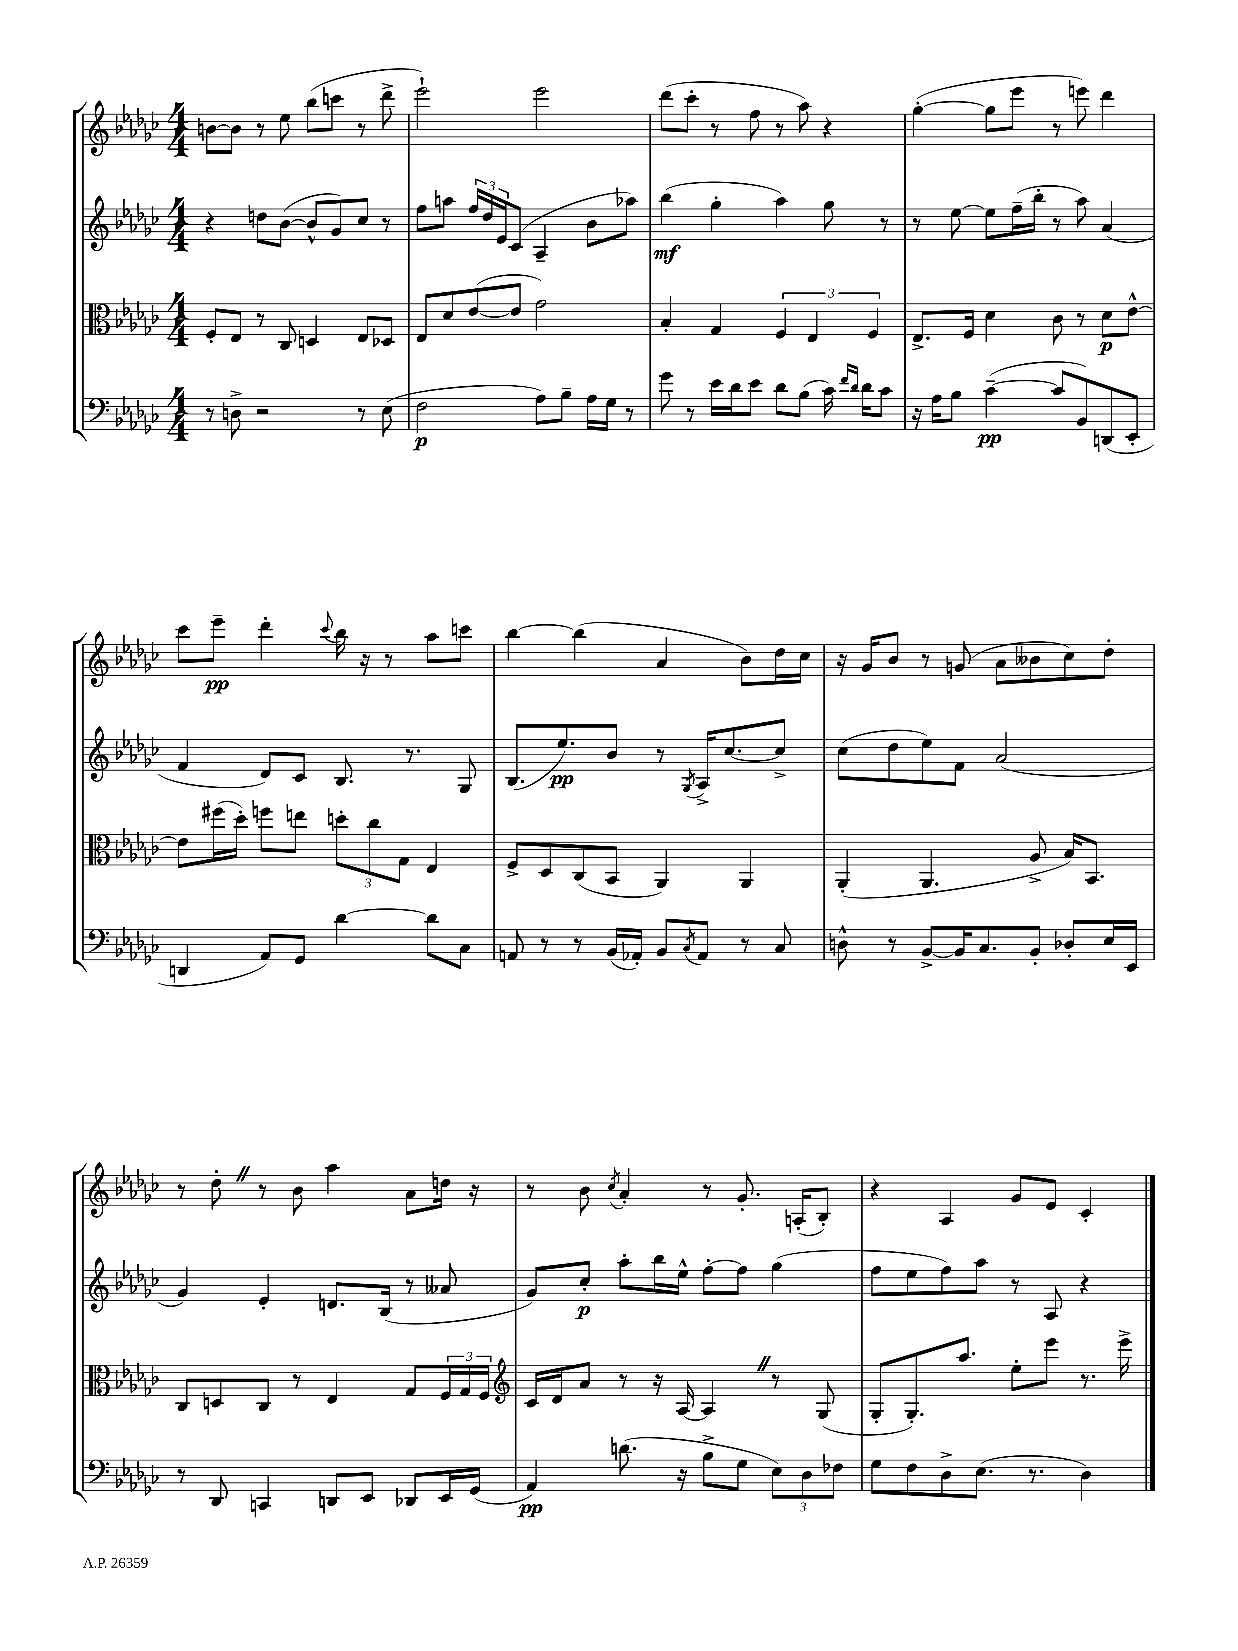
<<
\new StaffGroup <<
\new Staff = "s0" {
    \clef treble \key ges \major \numericTimeSignature \time 4/4
    b'8~ b'8 r8 ees''8 bes''8( c'''8 r8 des'''8-> |
    ees'''2-!) ees'''2 |
    des'''8( ces'''8-. r8 f''8 r8 aes''8) r4 |
    ges''4~-.( ges''8 ees'''8 r8 e'''8) des'''4 |
    ces'''8 ees'''8--\pp des'''4-. \appoggiatura { ces'''8 } bes''16 r16 r8 aes''8 c'''8 |
    bes''4~ bes''4( aes'4 bes'8) des''16 ces''16 |
    r16 ges'16 bes'8 r8 g'8( aes'8 beses'8 ces''8) des''8-. |
    r8 des''8-. \once \override BreathingSign.text = \markup { \musicglyph "scripts.caesura.straight" } \breathe r8 bes'8 aes''4 aes'8 d''16 r16 |
    r8 bes'8 \acciaccatura { ces''8 } aes'4-. r8 ges'8.-. a16-.( bes8-.) |
    r4 aes4 ges'8 ees'8 ces'4-. \bar "|." |
}
\new Staff = "s1" {
    \clef treble \key ges \major \numericTimeSignature \time 4/4
    r4 d''8 bes'8~( bes'8-^ ges'8) ces''8 r8 |
    f''8 a''8 \tuplet 3/2 { f''16 des''16 ees'16 } ces'8( aes4-- bes'8 aes''8) |
    bes''4\mf( ges''4-. aes''4) ges''8 r8 |
    r8 ees''8~ ees''8 f''16--( bes''16-. r8 aes''8) aes'4( |
    f'4 des'8) ces'8 bes8. r8. ges8 |
    bes8.( ees''8.\pp) bes'8 r8 \acciaccatura { ges8 } aes16-> ces''8.~ ces''8-> |
    ces''8( des''8 ees''8) f'8 aes'2( |
    ges'4) ees'4-. d'8. bes16( r8 aeses'8 |
    ges'8) ces''8-.\p aes''8-. bes''16 ees''16-^ f''8~-. f''8 ges''4( |
    f''8 ees''8 f''8) aes''8 r8 aes8 r4 \bar "|." |
}
\new Staff = "s2" {
    \clef alto \key ges \major \numericTimeSignature \time 4/4
    f8-. ees8 r8 ces8 d4 ees8 des8 |
    ees8 des'8 ees'8~( ees'8 ges'2) |
    bes4-. ges4 \tuplet 3/2 { f4 ees4 f4 } |
    ees8.-> f16 des'4 ces'8 r8 des'8\p ees'8~-^ |
    ees'8 fis''16( des''16-.) f''8 e''8 \tuplet 3/2 { d''8-. ces''8 ges8 } ees4 |
    f8-> des8 ces8( bes,8 aes,4) aes,4 |
    aes,4-.( aes,4. aes8-> bes16) bes,8. |
    ces8 d8 ces8 r8 ees4 ges8 \tuplet 3/2 { f16 ges16 f16 } |
    \clef treble ces'16 des'16 aes'8 r8 r16 aes16~ aes4 \once \override BreathingSign.text = \markup { \musicglyph "scripts.caesura.straight" } \breathe r8 ges8( |
    ges8-. ges8.-.) aes''8. ees''8-. ees'''8 r8. ees'''16-> \bar "|." |
}
\new Staff = "s3" {
    \clef bass \key ges \major \numericTimeSignature \time 4/4
    r8 d8-> r2 r8 ees8( |
    f2\p aes8) bes8-- aes16 ges16 r8 |
    ges'8 r8 ees'16 des'16 ees'8 des'8 bes8( ces'16) \grace { f'16 des'16 } des'16 ces'8 |
    r16 aes16 bes8 ces'4~--\pp( ces'8 bes,8) d,8( ees,8-. |
    d,4 aes,8) ges,8 des'4~ des'8 ces8 |
    a,8 r8 r8 bes,16( aes,16-.) bes,8 \acciaccatura { ces8 } aes,8 r8 ces8 |
    d8-^ r8 bes,8~-> bes,16 ces8. bes,8-. des8-. ees16 ees,16 |
    r8 des,8 c,4 d,8 ees,8 des,8 ees,16 ges,16( |
    aes,4\pp) d'8.( r16 bes8-> ges8 \tuplet 3/2 { ees8) des8 fes8 } |
    ges8 f8 des8-> ees8.( r8. des4) \bar "|." |
}
>>
>>
\layout { \context { \Score \remove "Bar_number_engraver" } }
